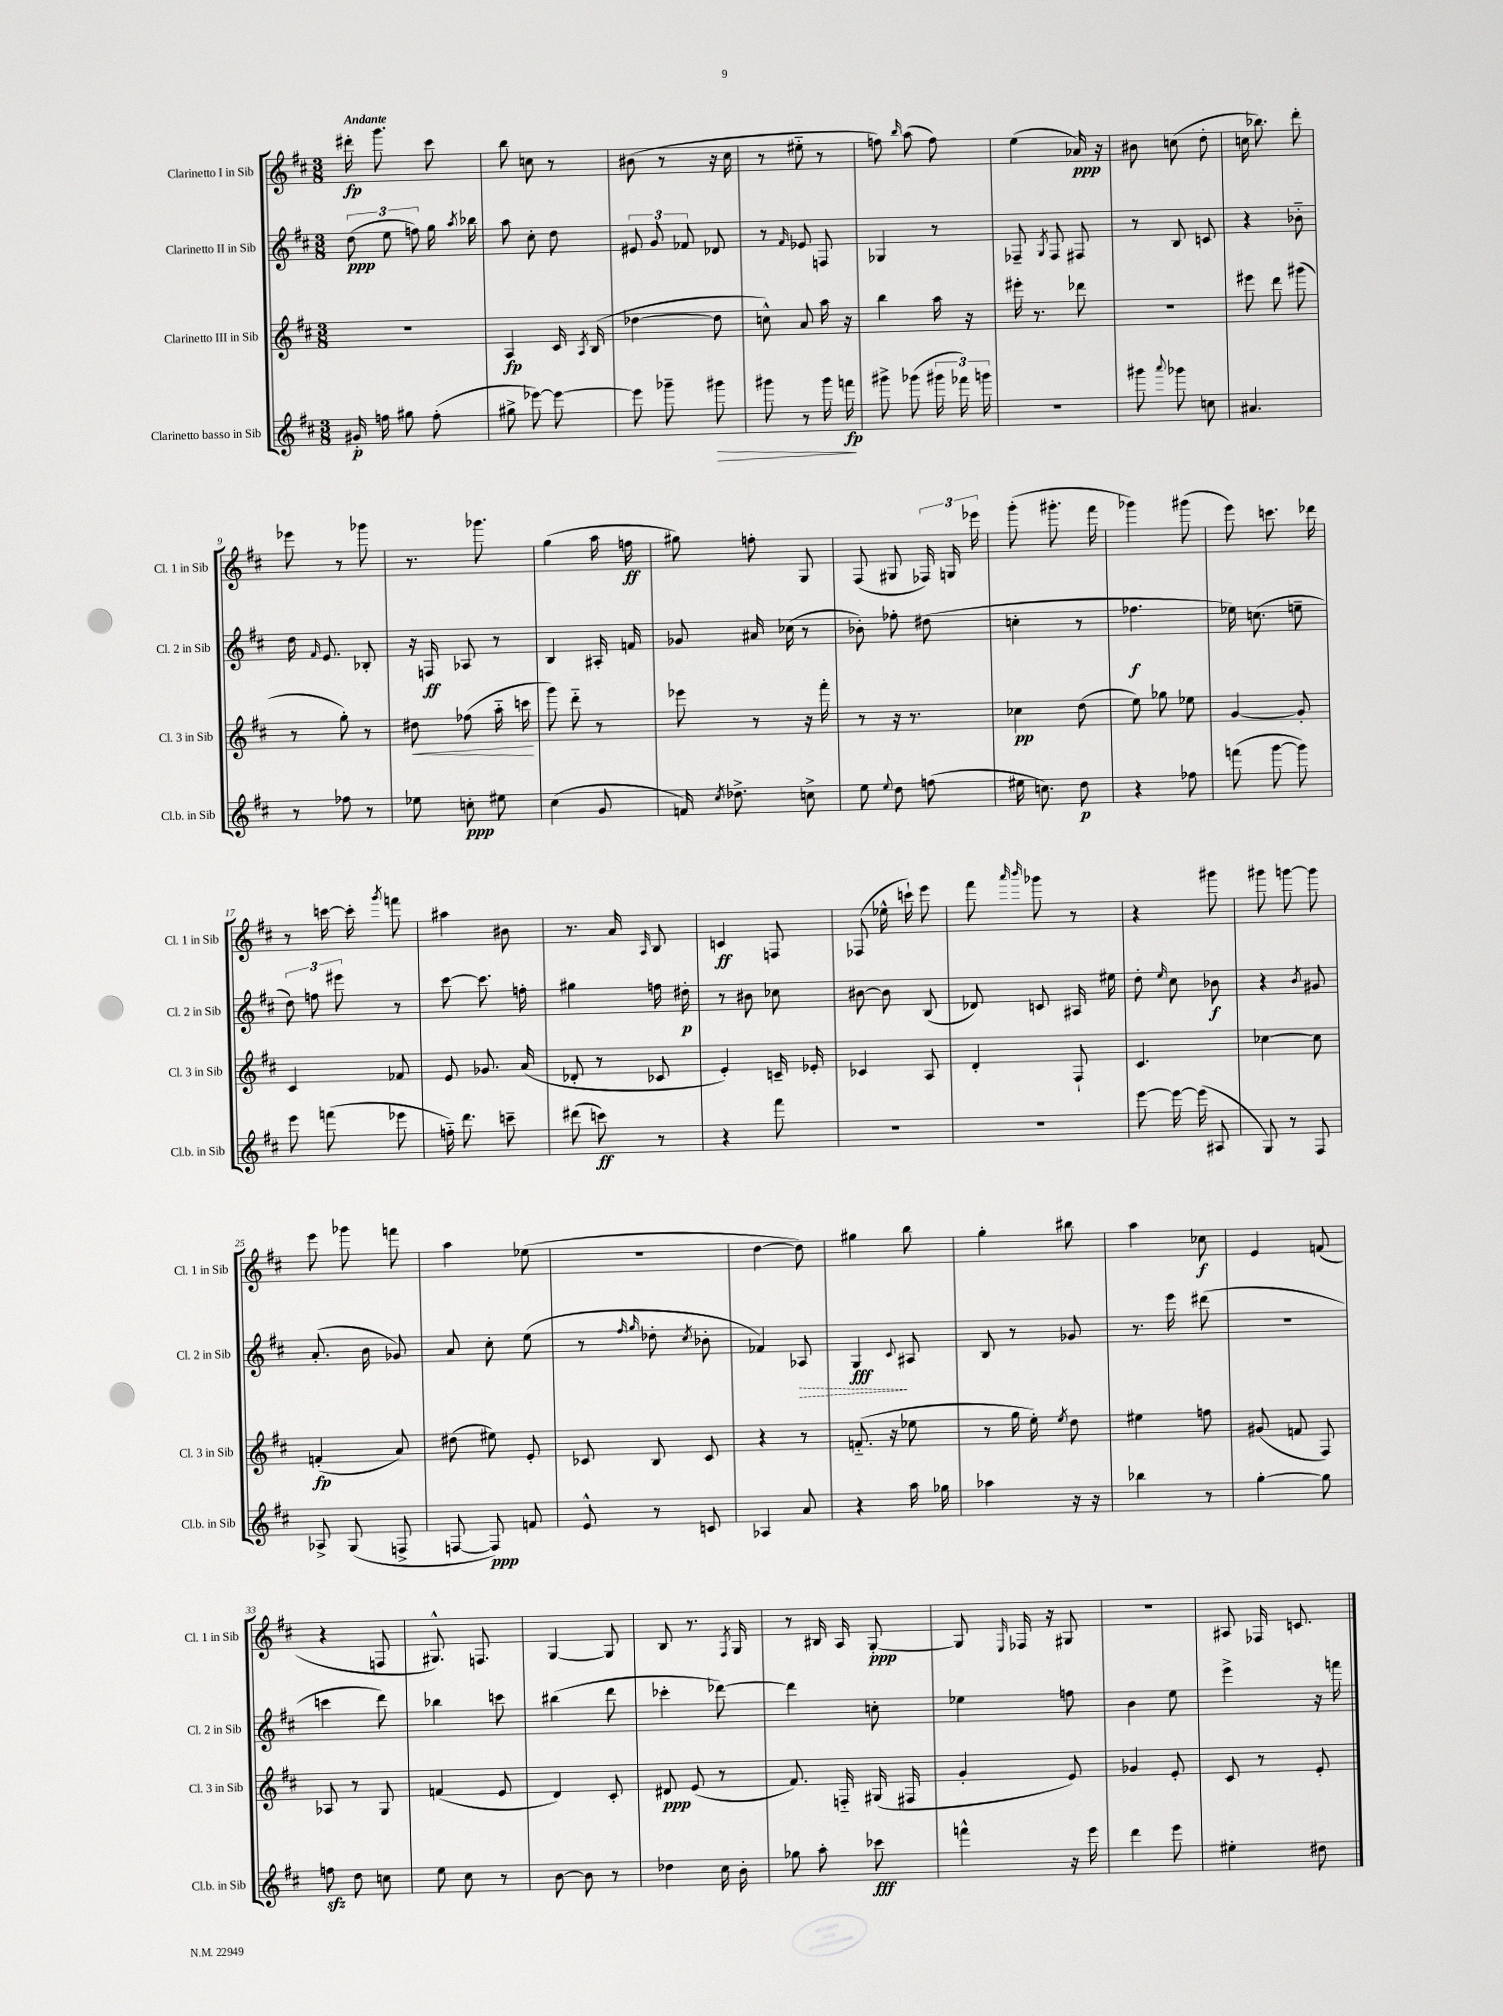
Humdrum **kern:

**kern	**kern	**kern	**kern
*staff4	*staff3	*staff2	*staff1
*clefG2	*clefG2	*clefG2	*clefG2
*k[f#c#]	*k[f#c#]	*k[f#c#]	*k[f#c#]
*M3/8	*M3/8	*M3/8	*M3/8
16g#'	4.r	(12dd	16ddd#'
16ff	.	.	8.ggg
.	.	12ee	.
8gg#	.	.	.
.	.	12ff)	.
(8ff'	.	16gg	8ccc#
.	.	8qaa	.
.	.	16bb-	.
=	=	=	=
8gg#^	4A	8aa	8bb
[8eee-)	.	8cc#'	8cc
8eee-_	16c#	8dd	8r
.	8qA	.	.
.	(16B	.	.
=	=	=	=
8eee-]	[4dd-	12e#	(8b#
.	.	12g	.
8ggg-~	.	.	8r
.	.	12f-	.
8ggg#	8dd-]	8d-	16r
.	.	.	16cc#
=	=	=	=
8ggg#	8cc^^)	8r	8r
.	.	16qqf#	.
8r	8a	8e-	8ee#'~
16ggg#	16aa	8F	8r
16fff	16r	.	.
=	=	=	=
8ggg#^	4bb	4G-	8ff)
.	.	.	16qqbb
(8ggg-	.	.	(8aa
24ggg#	16aa	8r	8ff)
24fff-)	.	.	.
.	16r	.	.
24ggg	.	.	.
=	=	=	=
4.r	16eee#'	8F-~	(4ee
.	8.r	.	.
.	.	8qG	.
.	.	8F-	.
.	8ddd-	8F#	16a-)
.	.	.	16r
=	=	=	=
8ggg#	4.r	8r	8b#
8qqaaa	.	.	.
8ggg-	.	8B	(8cc
8cc	.	8c	8dd'
=	=	=	=
4.a#	8eee#	4r	16cc
.	.	.	8.bb-)
.	8ddd	.	.
.	(8ggg#	8b-'~	8ddd'
=	=	=	=
8r	8r	16dd	8eee-
.	.	16qqf#	.
.	.	8.e	.
8ff-	8gg')	.	8r
8r	8r	8B-'	8ggg-
=	=	=	=
8ee-	8dd#	16r	8.r
.	.	16F	.
8cc'	(8ff-	8A-	.
.	.	.	8.ggg-
8ee#	16aa'~	8r	.
.	16ccc	.	.
=	=	=	=
(4cc#	8ggg)	4B	(4gg
.	8ddd'~	.	.
8g	8r	16A#'	16aa
.	.	16f	16ff
=	=	=	=
16f)	8eee-	8g-	8gg#)
8qcc#	.	.	.
8.dd-^	.	.	.
.	8r	16a#	8ff'
.	.	(16cc-	.
8cc^	16r	8r	8G
.	16fff#'	.	.
=	=	=	=
8ee	8r	8b-')	(8F#
8qqee	.	.	.
8dd	16r	8ff-'	8G#
.	8.r	.	.
(8ff	.	(8dd#	24F-)
.	.	.	24G
.	.	.	24eee-
=	=	=	=
16ee#	4cc-	4cc'	(8ggg'
8.cc)	.	.	.
.	.	.	8.ggg#'
8dd	(8dd	8r	.
.	.	.	16fff#
=	=	=	=
4r	8ee)	4.ff-	4ggg-)
.	8gg-	.	.
8ff-	8ee-	.	(8ggg#
=	=	=	=
(8fff	[4g	16ee-)	8eee)
.	.	(8.cc	.
[8ggg	.	.	8.ccc
8ggg])	8g']	8ee~	.
.	.	.	16ddd-
=	=	=	=
8eee	4c#	12dd)	8r
.	.	12ff	.
(8fff	.	.	[16ccc
.	.	12eee#	.
.	.	.	16ccc']
.	.	.	8qggg
8eee-	8f-	8r	8fff
=	=	=	=
16ff'~)	8e	[8ccc#	4aa#
8.ddd	.	.	.
.	8.g-	8.ccc#]	.
8ccc~	.	.	8b#
.	(16a	16ff'	.
=	=	=	=
(8ddd#	8d-'	4gg#	8.r
8ccc)	8r	.	.
.	.	.	16a
.	.	.	16qqA
8r	8c-	16ff	8B
.	.	16dd#'	.
=	=	=	=
4r	4e')	8r	4c
.	.	8b#	.
8fff#	16c~	8cc-	8F
.	16e-'	.	.
=	=	=	=
4.r	4c-	[8b#	(8F-
.	.	8b#]	16ee-^^
.	.	.	16ccc`)
.	8A	(8B	8eee
=	=	=	=
4.r	4d'	8d-)	8fff#
.	.	.	16qqaaa
.	.	.	16qqbbb
.	.	8c	8ggg-
.	8F#`	16A#	8r
.	.	16ee#	.
=	=	=	=
[8eee	4.c#	8dd'	4r
.	.	16qqee	.
16eee_	.	8cc#	.
(16eee]	.	.	.
8A#	.	8b-	8ggg#
=	=	=	=
8G)	[4cc-	4r	8ggg#
8r	.	.	[8ggg
.	.	8qb	.
8F#	8cc-]	8g#	8ggg]
=	=	=	=
8A-^	(4f'	(8.a'	8eee
(8G	.	.	8ggg-
.	.	16b	.
8F^	8a)	8g-)	8fff
=	=	=	=
[8F	(8dd#	8a	4aa
8F])	8ee#)	8cc#'	.
8f	8e'	(8ee	(8ee-
=	=	=	=
8e^^	8c-	8r	4.r
.	.	16qqff#	.
.	.	16qqgg	.
8r	8B	8dd-'	.
.	.	8qcc#	.
8c	8c-	8b-'	.
=	=	=	=
4A-	4r	4f-)	[4dd
8a	8r	8A-	8dd])
=	=	=	=
4r	(8.f'~	4G	4gg#
.	16r	.	.
.	.	8qqc#	.
16aa	8ee-	8A#	8bb
16gg-	.	.	.
=	=	=	=
4aa-	8r	8B	4gg'
.	16gg	8r	.
.	16ee')	.	.
.	8qee	.	.
16r	8dd	8g-	8bb#
16r	.	.	.
=	=	=	=
4bb-	4ee#	8.r	4aa
.	.	16eee	.
8r	8ff	(8ddd#	8cc-
=	=	=	=
[4gg'	(8g#	4.r	4e
.	8f	.	.
8gg]	8F#)	.	(8f
=	=	=	=
8ff	8A-	4ccc	4r
8dd	8r	.	.
8cc	8G	8ddd)	8F
=	=	=	=
8ee	(4f	4bb-	8.G#^^)
8cc#	.	.	.
.	.	.	8.F
8r	8e	8ccc	.
=	=	=	=
[8b	4d)	(4bb#	[4G
8b]	.	.	.
8r	8c#'	8ddd	8G]
=	=	=	=
4dd-	8d#	4ccc-'	8B
.	(8e	.	8.r
16cc#	8r	[8ddd-)	.
.	.	.	8qF#
16b'	.	.	16G
=	=	=	=
8gg-	8.f#)	4ddd-]	8r
8aa'	.	.	16B#
.	16F'~	.	16A
8ccc-	(16G#	8cc'	[8G'
.	16F#	.	.
=	=	=	=
4fff^^	4g'	4ee-	8G]
.	.	.	16qqE
.	.	.	16F-
.	.	.	16r
16r	8e)	8ff	8G#
16eee	.	.	.
=	=	=	=
4ddd	4g-	4b	4.r
8eee	8e'	8ee	.
=	=	=	=
4ee#'	8c#	4eee^	8A#
.	8r	.	16F-
.	.	.	8.c
8dd#	8e'	16r	.
.	.	16fff	.
==	==	==	==
*-	*-	*-	*-
